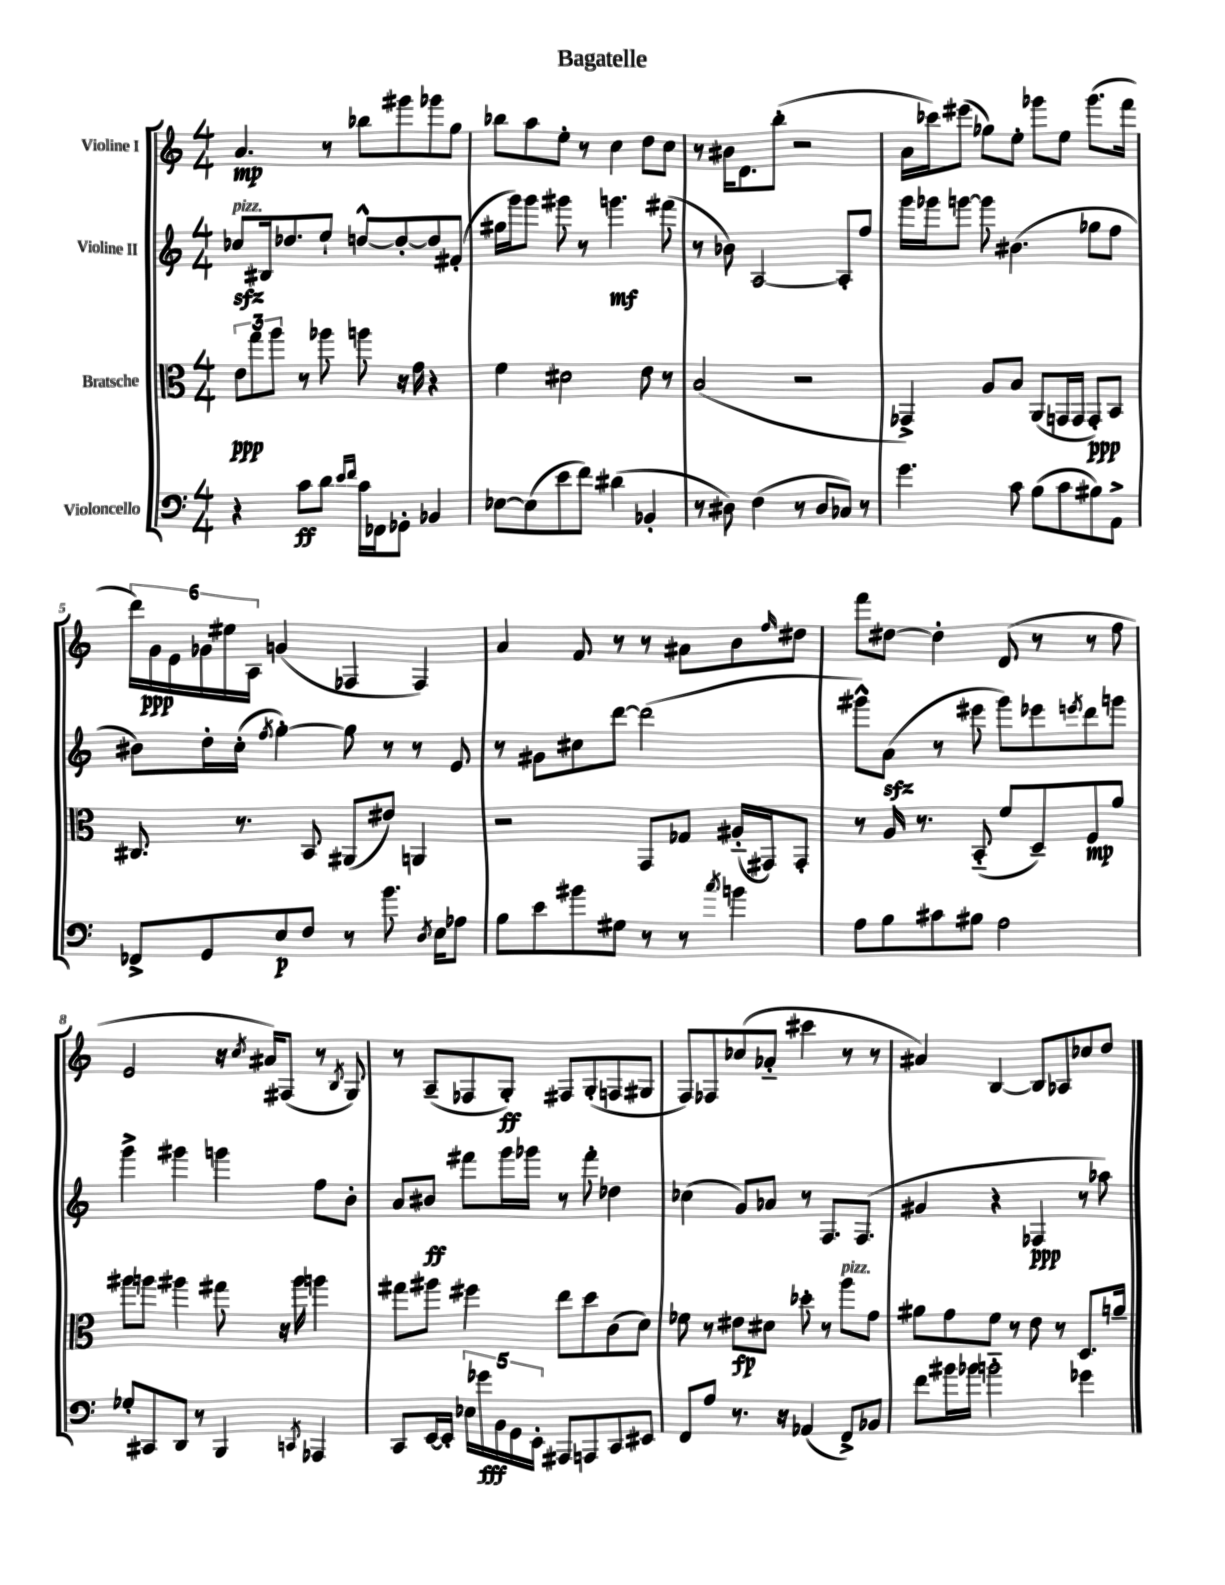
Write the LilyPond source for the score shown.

\header { title = "Bagatelle" }
<<
\new StaffGroup <<
\new Staff = "s0" \with { instrumentName = "Violine I" } {
    \clef treble \key c \major \numericTimeSignature \time 4/4
    a'4.\mp r8 bes''8 gis'''8 ges'''8 g''8 |
    bes''8 a''8 e''8-. r8 c''4 d''8 c''8 |
    r8 bis'16 d'8. b''8-.( r2 |
    a'16 ces'''16) eis'''8( ges''8) e''8-. ges'''8 e''8 ges'''8.( f'''16 |
    \tuplet 6/4 { d'''16) g'16\ppp e'16 ges'16 eis''16 a16 } g'4( fes4 fes4) |
    a'4 f'8 r8 r8 ais'8 b'8 \grace { f''16 } dis''8 |
    f'''8 dis''8~ dis''4-. d'8( r8 r8 f''8 |
    e'2 r16 \acciaccatura { c''8 } ais'16) fis8( r8 \acciaccatura { b8 } g8) |
    r8 a8--( fes8 g8-.\ff) fis8 g8-.( f8 gis8 |
    f8) fes8 ces''8( aes'8-_ cis'''4 r8 r8 |
    ais'4) b4~ b8 aes8 ces''8 d''8 \bar "|." |
}
\new Staff = "s1" \with { instrumentName = "Violine II" } {
    \clef treble \key c \major \numericTimeSignature \time 4/4
    ces''8\sfz^\markup { \italic "pizz." } bis16 des''8. e''8-! d''8~-^ d''8~-. d''8 fis'8-.( |
    gis''16 g'''16) g'''8 gis'''8 r8 g'''4.\mf fis'''8( |
    r8 bes'8) a2~ a8-. f''8 |
    g'''16 ges'''16 g'''8~ g'''8 bis'4.( ges''8 f''8 |
    bis'8) d''16-. c''16-.( \acciaccatura { f''8 } g''4~-.) g''8 r8 r8 e'8 |
    r8 gis'8 cis''8 d'''8~ d'''2( |
    gis'''8-^) a'8\sfz( r8 eis'''8 gis'''8) ees'''8 \acciaccatura { e'''8 } d'''8 g'''8 |
    g'''4-> gis'''4 g'''4 f''8 b'8-. |
    a'8 bis'8\ff fis'''8 g'''16 ges'''16 r8 fis'''8-. des''4 |
    ces''4( g'8) aes'8 r8 f8. f8.( |
    gis'4 r4 fes4\ppp r8 aes''8) \bar "|." |
}
\new Staff = "s2" \with { instrumentName = "Bratsche" } {
    \clef alto \key c \major \numericTimeSignature \time 4/4
    \tuplet 3/2 { e'8\ppp g''8 a''8 } r8 aes''8 a''8 r16 g'16 r4 |
    f'4 dis'2 e'8 r8 |
    b2( r2 |
    ges,4->) a8 b8 a,8( g,16 g,16 g,8-.\ppp) b,8 |
    cis8. r8. b,8 ais,8( eis'8) a,4 |
    r2 g,8 ges8 ais16-_( gis,16) gis,8-. |
    r8 a16 r8. b,8-_( f'8 d8--) f8\mp a'8 |
    ais''8 a''8 ais''4 gis''8 r16 ais''16 a''4 |
    gis''8 ais''8 fis''4 e''8 d''8 c'8( d'8) |
    fes'8 r8 eis'8\fp dis'8 des''8-. r8 a''8^\markup { \italic "pizz." } g'8 |
    ais'8 g'8 f'8 r8 e'8 r8 d8. a'16-- \bar "|." |
}
\new Staff = "s3" \with { instrumentName = "Violoncello" } {
    \clef bass \key c \major \numericTimeSignature \time 4/4
    r4 c'8\ff d'8 \grace { e'16 f'16 } c'16 fes,16 ges,8-. bes,4 |
    ees8~ ees8( e'8 f'8) dis'4( bes,4-. |
    r8 dis8) f4( r8 dis8 ces8) r8 |
    g'4. c'8 b8( c'8 bis8) a,8-> |
    fes,8-> g,8 e8\p f8 r8 b'8. \acciaccatura { d8 } e16 aes8 |
    b8 e'8 bis'8 gis8 r8 r8 \acciaccatura { c''8 } b'4 |
    a8 b8 cis'8 bis8 a2 |
    ges8-. cis,8 d,8 r8 b,,4 \acciaccatura { c,8 } aes,,4 |
    c,8 e,16~ e,16-. \tuplet 5/4 { ees16 ges'16\fff b,16 g,16 e,16-. } ais,,8 a,,8 c,8 eis,8 |
    f,8 a8 r8. r16 aes,4( f,8->) bes,8 |
    f'8 bis'16 bes'16 b'2-_ ges'4 \bar "|." |
}
>>
>>
